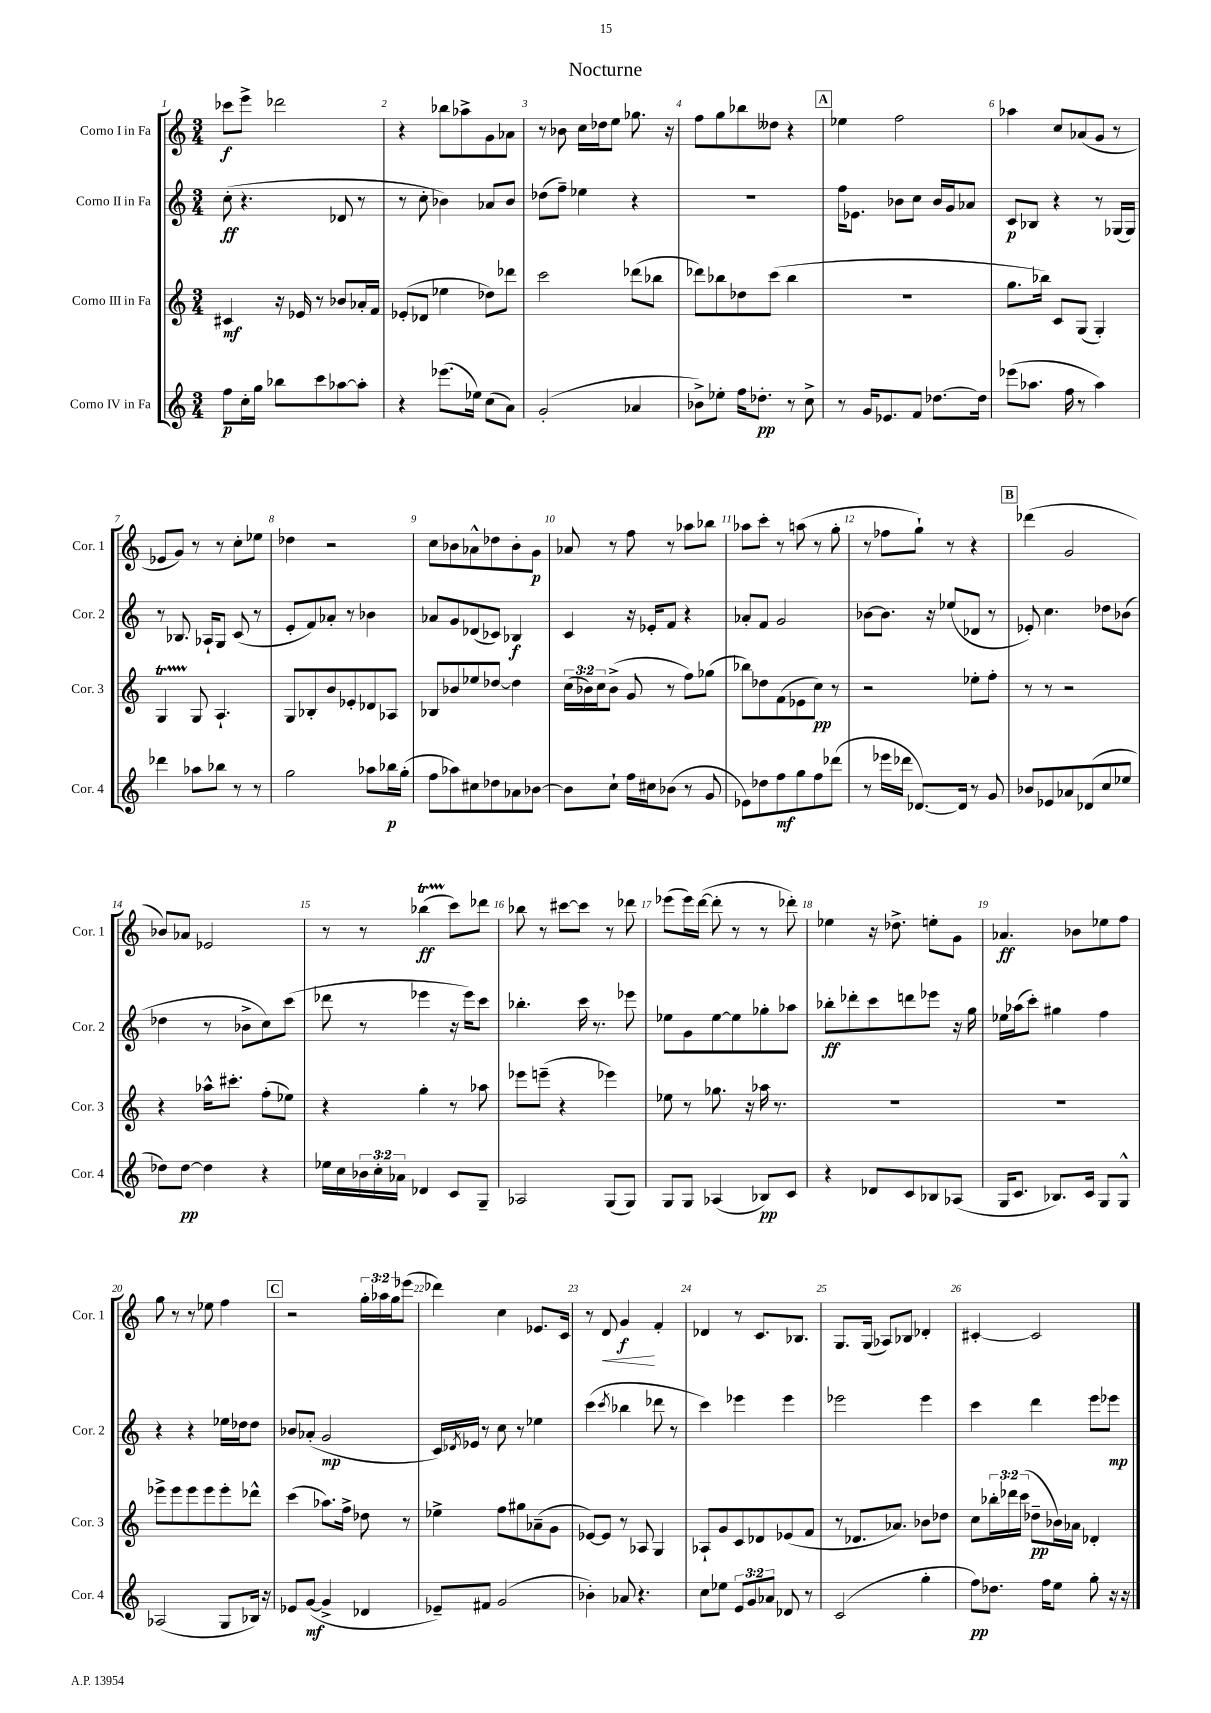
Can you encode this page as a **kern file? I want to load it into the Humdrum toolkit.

**kern	**kern	**kern	**kern
*staff4	*staff3	*staff2	*staff1
*clefG2	*clefG2	*clefG2	*clefG2
*k[]	*k[]	*k[]	*k[]
*M3/4	*M3/4	*M3/4	*M3/4
8ff	4c#	(8cc'	8ccc-
16cc'	.	4.r	8eee^
16gg	.	.	.
8bb-	16r	.	2ddd-
.	16e-	.	.
8ccc	8r	.	.
[8aa-	8b-	8d-	.
8aa-']	16a-'	8r	.
.	16f	.	.
=	=	=	=
4r	(8e-'	8r	4r
.	8d-	8cc'	.
(8.eee-	4ee-	4b-)	8bb-
.	.	.	8aa-^
16ee-)	.	.	.
(8cc	8dd-)	8a-	8g
8a)	8ddd-	8b-	8a-
=	=	=	=
(2g'	2ccc	(8dd-	8r
.	.	8ff~)	8b-
.	.	4ee-	16cc
.	.	.	16dd-
.	.	.	8ee
4a-	(8ddd-	4r	8.gg-
.	8bb-	.	.
.	.	.	16r
=	=	=	=
8b-^)	8ddd-)	2.r	8ff
8ee-'	8bb-	.	8gg
16ff	8dd-	.	8bb-
8.dd-'	.	.	.
.	(8ccc	.	8dd--
8r	4bb-	.	4r
8cc^	.	.	.
=	=	=	=
8r	2.r	16ff	4ee-
.	.	8.e-	.
16g	.	.	.
8.e-	.	.	.
.	.	8b-	2ff
8f	.	8cc	.
[8.dd-	.	16b-	.
.	.	16g	.
.	.	8a-	.
16dd-]	.	.	.
=	=	=	=
(8eee-	8.gg	8c	4aa-
8.aa-	.	8B-	.
.	16bb-)	.	.
.	8c	4r	8cc
16ff	.	.	.
8r	(8G	.	(8a-
4aa-)	4G')	8r	8g
.	.	(16G-	8r
.	.	16G-)	.
=	=	=	=
4ddd-	4G	8r	8e-
.	.	8.B-	8g)
8aa-	8G	.	8r
.	.	16A-`	.
8bb-	4.A`	8G	8r
8r	.	(8c	8cc'
8r	.	8r	8ee-
=	=	=	=
2gg	8G	8e'	4dd-
.	8B-'	8f)	.
.	8b	8a-'	2r
.	8e-'	8r	.
8aa-	8d-	4b-	.
16bb-	8A-	.	.
(16gg'	.	.	.
=	=	=	=
8ff	8B-	8a-	8cc
8aa-)	8b-	8g	8b-
8cc#	8ee-	(8d-	8a-^^
8dd-	[8dd-	8c-)	8dd-
8a-	4dd-]	4B-	8b-'
[8b-	.	.	8g
=	=	=	=
8b-]	(24cc	4c	8a-
.	24b-)	.	.
.	24cc	.	.
8cc`	(8b-^	.	8r
16ff	8g	16r	8ff
16cc#	.	16e-'	.
(8b-	8r	8f	8r
8r	8ff)	4r	8aa-
8g	(8gg-	.	8bb-
=	=	=	=
8e-)	8bb-)	8a-'	8aa-
8dd-	8dd-	8f	8ccc'
8ff	(8f	2g	8r
8gg	8e-	.	(8aa
8ff	8cc)	.	8r
(8ddd-	8r	.	8gg'
=	=	=	=
8r	2r	[8b-	8r
16eee-	.	8.b-]	8ff-
16ddd-	.	.	.
[8.d-)	.	.	8gg`)
.	.	16r	.
.	.	(8ee-	8r
16d-]	.	.	.
8r	8ee-'	8d-	4r
8g	8ff'	8r	.
=	=	=	=
8b-	8r	8e-')	(4ddd-
8e-	8r	4.cc	.
8a-	2r	.	2g
(8d-	.	.	.
8cc	.	8dd-	.
8ee-	.	(8b-	.
=	=	=	=
8dd-)	4r	4dd-	8b-)
[8dd-	.	.	8a-
4dd-]	16aa-^^	8r	2e-
.	8.ccc#'	.	.
.	.	8b-^	.
4r	(8ff'	8cc)	.
.	8ee-)	(8ccc	.
=	=	=	=
16ee-	4r	8ddd-	8r
16cc	.	.	.
24b-	.	8r	8r
24cc'	.	.	.
24a-	.	.	.
4d-	4gg'	4eee-	(4bb-
8c	8r	16r	8ccc)
.	.	16eee-)	.
8G~	8aa-	8ccc	8ddd-
=	=	=	=
2A-	8eee-	4.bb-'	8bb-
.	(8eee~	.	8r
.	4r	.	[8ccc#
.	.	16ccc	8ccc#]
.	.	8.r	.
(8G	4eee-)	.	8r
8G)	.	8eee-	8ddd-
=	=	=	=
8G	8ee-	8ee-	(8eee-
8G	8r	8g	16eee-)
.	.	.	([16ddd
(4A-	8.gg-	[8ee-	8ddd']
.	.	8ee-]	8r
.	16r	.	.
8B-)	16aa-	8gg-'	8r
.	8.r	.	.
8c	.	8aa-	8ddd-')
=	=	=	=
4r	2.r	8bb-'	4ee-
.	.	8ddd-'	.
8d-	.	8ccc	16r
.	.	.	8.dd-^
8c	.	8ddd	.
8B-	.	8eee-	8ee'
(8A-	.	16r	8g
.	.	16gg	.
=	=	=	=
16G	2.r	16ee-	4.a-
8.c	.	(16aa-	.
.	.	8ccc')	.
8.B-)	.	4gg#	.
.	.	.	8b-
16c	.	.	.
8G	.	4ff	8ee-
8G^^	.	.	8ff
=	=	=	=
(2A-	8eee-^	4r	8gg
.	8eee-	.	8r
.	8eee-	4r	8r
.	8eee-	.	8ee-
8G	8eee-'	16ee-	4ff
.	.	16dd-	.
16B-)	8ddd-^^	8dd-	.
16r	.	.	.
=	=	=	=
8e-	(4ccc	8b-	2r
([8g	.	(8a-'	.
4g^]	8.aa-)	2g	.
.	16ff^	.	.
4d-	8dd-	.	24gg'
.	.	.	24aa-
.	.	.	24gg
.	8r	.	(8eee-
=	=	=	=
8e-~)	4ee-^	16c)	4ddd-)
.	.	8qd-	.
.	.	16e-	.
8f#	.	8r	.
(2g	8ff	8cc	4cc
.	8gg#	8r	.
.	(8a-~	4ee-	8.e-
.	8g	.	.
.	.	.	16c
=	=	=	=
4b-')	[8e-)	(4ccc	8r
.	8e-]	.	8d
.	.	8qccc	.
8a-	8r	4bb-	4g
4.r	8A-	.	.
.	4G	8ddd-	4f'
.	.	8r	.
=	=	=	=
8cc	8A-`	4ccc)	4d-
8ee-	8g	.	.
12e	8c	4eee-	8r
12g	.	.	.
.	8d-	.	8.c
12a-	.	.	.
8d-	(8e-	4eee-	.
.	.	.	8.B-
8r	8f	.	.
=	=	=	=
(2c	8r	2eee-	8.G
.	8.d-	.	.
.	.	.	(16G
.	.	.	8A-)
.	8.a-)	.	.
.	.	.	8B-
4gg'	8b-	4eee-	4d-'
.	8dd-	.	.
=	=	=	=
8ff)	8cc	4ccc	[4c#'
8.dd-	24bb-'	.	.
.	24ddd-	.	.
.	(24ccc	.	.
.	8dd-~	4ddd	2c#]
16ff	.	.	.
8ee	16b-)	.	.
.	16a-	.	.
8gg'	4d-'	8eee	.
16r	.	8eee-	.
16r	.	.	.
==	==	==	==
*-	*-	*-	*-
